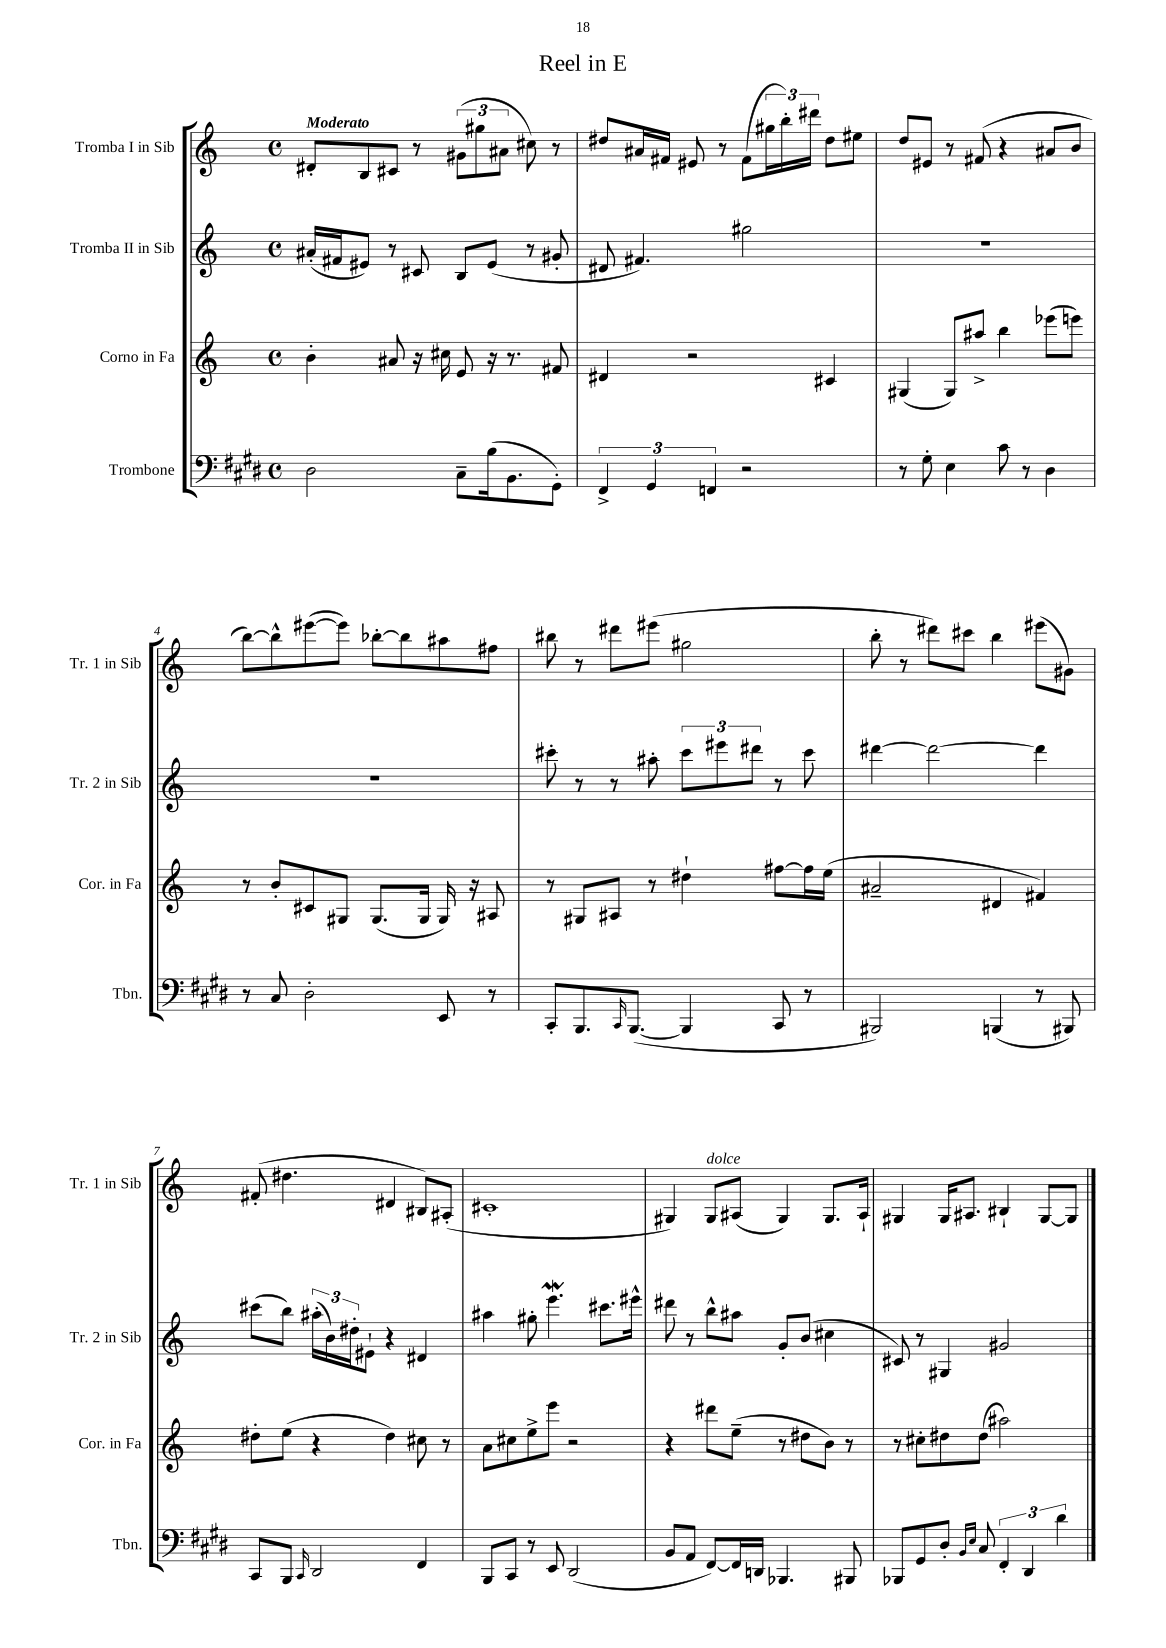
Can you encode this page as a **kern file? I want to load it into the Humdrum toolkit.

**kern	**kern	**kern	**kern
*part4	*part3	*part2	*part1
*staff4	*staff3	*staff2	*staff1
*I"Trombone	*I"Corno in Fa	*I"Tromba II in Sib	*I"Tromba I in Sib
*I'Tbn.	*I'Cor. in Fa	*I'Tr. 2 in Sib	*I'Tr. 1 in Sib
*clefF4	*clefG2	*clefG2	*clefG2
*k[f#c#g#d#]	*k[]	*k[]	*k[]
*M4/4	*M4/4	*M4/4	*M4/4
*met(c)	*met(c)	*met(c)	*met(c)
=1	=1	=1	=1
!	!	!	!LO:TX:a:B:t=Moderato
2D#\	4b'\	(16a#X'/LL	8d#X'/L
.	.	16f#X/J	.
.	.	8e#X/J)	8B/
.	8a#X/	8r	8c#X/J
.	16r	8c#X/	8r
.	16cc#X\	.	.
8C#~\L	8e/	8B/L	(12g#X\L
.	.	.	12gg#X\
(16B\k	16r	(8e#/J	.
.	.	.	12a#X\J
8.BB\	8.r	.	.
.	.	8r	8cc#X\)
8GG#'\J)	8f#X/	8g#X'/	8r
=2	=2	=2	=2
6FF#^/	4d#X/	8d#X/	8dd#X/L
.	.	4.f#X/)	16a#X/L
6GG#/	.	.	.
.	.	.	16f#X/JJ
.	2r	.	8e#X/
6FFn/	.	.	.
.	.	.	8r
2r	.	2gg#X\	(8f#\L
.	.	.	24gg#X\L
.	.	.	24bb'\)
.	.	.	24ddd#X\JJ
.	4c#X/	.	8dd#\L
.	.	.	8ee#X\J
=3	=3	=3	=3
8r	(4G#X/	1r	8dd/L
8G#'\	.	.	8e#X/J
4E\	8G#/L)	.	8r
.	8aa#X^/J	.	(8f#X/
8c#\	4bb\	.	4r
8r	.	.	.
4D#\	(8eee-X\L	.	8a#X/L
.	8eeen\J)	.	8b/J
!!LO:LB:g=z
=4	=4	=4	=4
8r	8r	1r	[8bb\L)
8C#/	8b'/L	.	8bb^^\]
2D#'\	8c#X/	.	([8eee#X\
.	8G#X/J	.	8eee#\J])
.	(8.G#/L	.	[8bb-X'\L
.	.	.	8bb-\]
.	16G#/Jk	.	.
8EE/	16G#/)	.	8aa#X\
.	16r	.	.
8r	8A#X/	.	8ff#X\J
=5	=5	=5	=5
8CC#'/L	8r	8ccc#X'\	8bb#X\
8.BBB/	8G#X/L	8r	8r
.	8A#X/J	8r	8ddd#X\L
16qqCC#/	.	.	.
([8.BBB/J	.	.	.
.	8r	8aa#X'\	(8eee#X\J
4BBB/]	4dd#X`\	12ccc#\L	2gg#X\
.	.	12eee#X\	.
.	.	12ddd#X\J	.
8CC#/	[8ff#X\L	8r	.
8r	16ff#\L]	8ccc#\	.
.	(16ee\JJ	.	.
=6	=6	=6	=6
2BBB#X/)	2a#X~/	[4ddd#X\	8bb'\
.	.	.	8r
.	.	2ddd#\_	8ddd#X\L)
.	.	.	8ccc#X\J
(4BBBn/	4d#X/	.	4bb\
8r	4f#X/)	4ddd#\]	(8eee#X\L
8BBB#X/)	.	.	8g#X\J)
!!LO:LB:g=z
=7	=7	=7	=7
8CC#/L	8dd#X'\L	(8ccc#X\L	(8f#X'/
8BBB/J	(8ee\J	8bb\J)	4.dd#X\
16qqCC#/	.	.	.
2DD#/	4r	(24aa#X'\LL	.
.	.	24b\)	.
.	.	24dd#X'\J	.
.	.	8e#X`\J	.
.	4dd#\)	4r	4d#X/
4FF#/	8cc#X\	4d#X/	8B#X/L)
.	8r	.	(8A#X'/J
=8	=8	=8	=8
8BBB/L	8a\L	4aa#X\	1c#X'
8CC#/J	8cc#X\	.	.
8r	8ee^\	8gg#X'\	.
8EE/	8eee\J	4.eeeW\	.
(2DD#/	2r	.	.
.	.	8.ccc#X\L	.
.	.	16eee#X^^\Jk	.
=9	=9	=9	=9
8BB/L	4r	8ddd#X\	4G#X/)
8AA/J	.	8r	.
!	!	!	!LO:TX:a:i:t=dolce
[8FF#/L)	8ddd#X\L	8bb^^\L	8G#/L
16FF#/L]	(8ee~\J	8aa#X\J	(8A#X/J
16DDn/JJ	.	.	.
4.BBB-X/	8r	8g'/L	4G#/)
.	8dd#X\L	(8b/J	.
.	8b\J)	4cc#X\	8.G#/L
8BBB#X/	8r	.	.
.	.	.	16A#`/Jk
=10	=10	=10	=10
8BBB-X/L	8r	8c#X/)	4G#X/
8GG#/	8cc#X'\L	8r	.
8D#'/J	8dd#X\	4G#X/	16G#/KL
.	.	.	8.A#X/J
16qqBB/LL	.	.	.
16qqE/JJ	.	.	.
8C#/	(8dd#\J	.	.
6FF#'/	2aa#X\)	2g#X/	4B#X`/
6DD#/	.	.	.
.	.	.	[8G#/L
6d#\	.	.	.
.	.	.	8G#/J]
==	==	==	==
*-	*-	*-	*-
